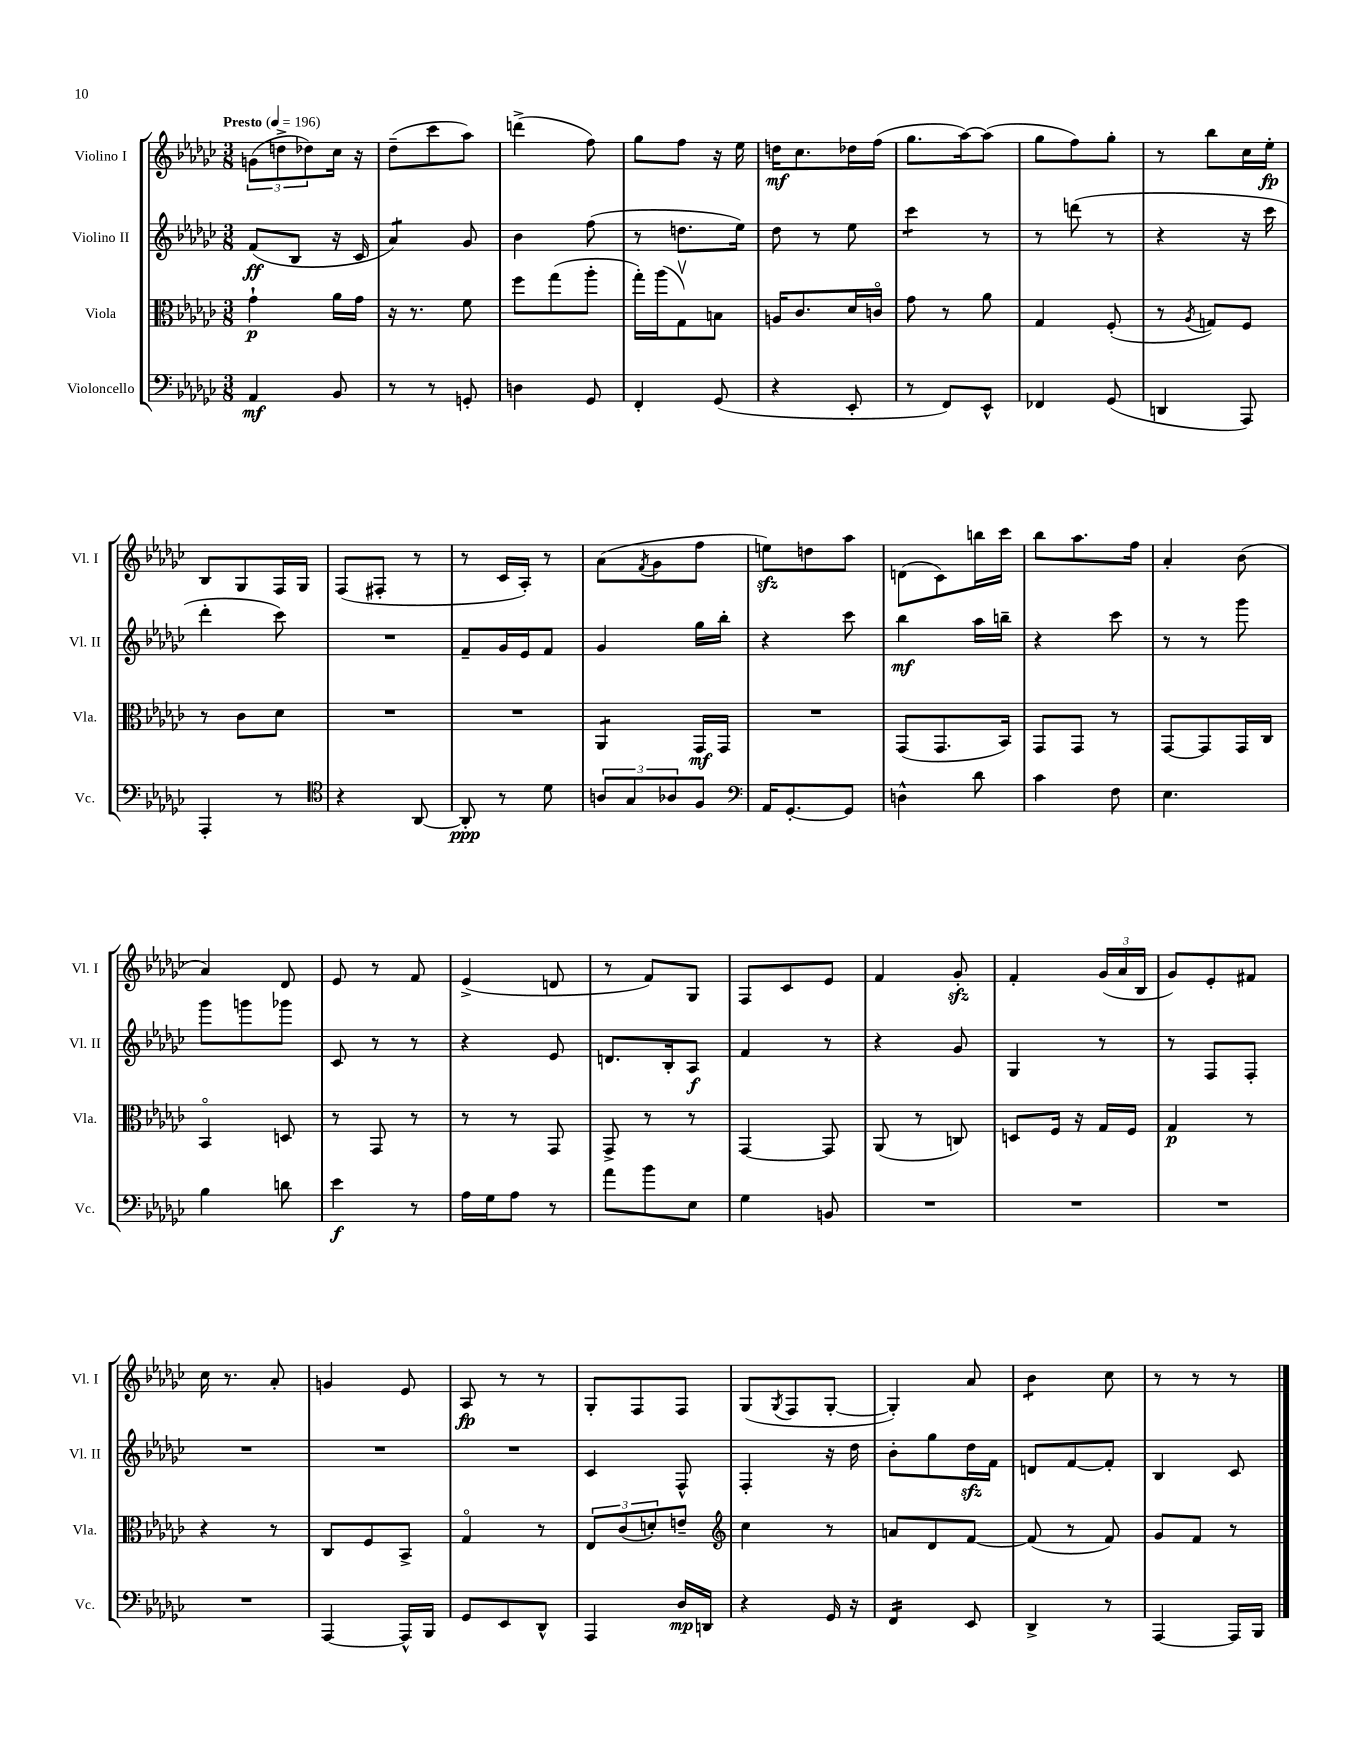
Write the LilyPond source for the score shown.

<<
\new StaffGroup <<
\new Staff = "s0" \with { instrumentName = "Violino I" shortInstrumentName = "Vl. I" } {
    \clef treble \key ges \major \numericTimeSignature \time 3/8 \tempo "Presto" 4 = 196
    \tuplet 3/2 { g'8( d''8-> des''8) } ces''16 r16 |
    des''8--( ces'''8 aes''8) |
    d'''4->( f''8) |
    ges''8 f''8 r16 ees''16 |
    d''16\mf ces''8. des''16 f''16( |
    ges''8. aes''16~) aes''8( |
    ges''8 f''8) ges''8-. |
    r8 bes''8 ces''16 ees''16-.\fp |
    bes8 ges8 f16 ges16 |
    f8( fis8-. r8 |
    r8 ces'16 aes16-.) r8 |
    aes'8( \acciaccatura { f'8 } ges'8 f''8 |
    e''8\sfz) d''8 aes''8 |
    d'8( ces'8) b''16 ces'''16 |
    bes''8 aes''8. f''16 |
    aes'4-. bes'8( |
    aes'4) des'8 |
    ees'8 r8 f'8 |
    ees'4->( d'8 |
    r8 f'8) ges8 |
    f8 ces'8 ees'8 |
    f'4 ges'8-.\sfz |
    f'4-. \tuplet 3/2 { ges'16( aes'16 bes16 } |
    ges'8) ees'8-. fis'8 |
    ces''16 r8. aes'8-. |
    g'4 ees'8 |
    aes8\fp r8 r8 |
    ges8-. f8 f8 |
    ges8( \acciaccatura { ges8 } f8 ges8~-. |
    ges4-.) aes'8 |
    bes'4:8 ces''8 |
    r8 r8 r8 \bar "|." |
}
\new Staff = "s1" \with { instrumentName = "Violino II" shortInstrumentName = "Vl. II" } {
    \clef treble \key ges \major \numericTimeSignature \time 3/8
    f'8\ff( bes8 r16 ces'16 |
    aes'4:8) ges'8 |
    bes'4 f''8( |
    r8 d''8. ees''16) |
    des''8 r8 ees''8 |
    ces'''4:8 r8 |
    r8 d'''8( r8 |
    r4 r16 ces'''16 |
    des'''4-. ces'''8) |
    R4. |
    f'8-- ges'16 ees'16 f'8 |
    ges'4 ges''16 bes''16-. |
    r4 ces'''8 |
    bes''4\mf aes''16 b''16-- |
    r4 ces'''8 |
    r8 r8 ges'''8 |
    ges'''8 g'''8 ges'''8 |
    ces'8 r8 r8 |
    r4 ees'8 |
    d'8. bes16-. aes8\f |
    f'4 r8 |
    r4 ges'8 |
    ges4 r8 |
    r8 f8 f8-. |
    R4. |
    R4. |
    R4. |
    ces'4 f8-^ |
    f4-. r16 des''16 |
    bes'8-. ges''8 des''16\sfz f'16 |
    d'8 f'8~ f'8-. |
    bes4 ces'8 \bar "|." |
}
\new Staff = "s2" \with { instrumentName = "Viola" shortInstrumentName = "Vla." } {
    \clef alto \key ges \major \numericTimeSignature \time 3/8
    ges'4-!\p aes'16 ges'16 |
    r16 r8. f'8 |
    f''8 ges''8( aes''8-. |
    ges''16-.) aes''16( ges8\upbow) b8 |
    a16 ces'8. des'16 c'16\flageolet |
    ges'8 r8 aes'8 |
    ges4 f8-.( |
    r8 \acciaccatura { aes8 } g8) f8 |
    r8 ces'8 des'8 |
    R4. |
    R4. |
    aes,4:8 ges,16\mf ges,16 |
    R4. |
    ges,8( ges,8. bes,16) |
    ges,8 ges,8 r8 |
    ges,8~ ges,8 ges,16 ces16 |
    bes,4\flageolet d8 |
    r8 ges,8 r8 |
    r8 r8 ges,8 |
    ges,8-> r8 r8 |
    ges,4~ ges,8 |
    aes,8( r8 c8) |
    d8 f16 r16 ges16 f16 |
    ges4\p r8 |
    r4 r8 |
    ces8 f8 bes,8-> |
    ges4\flageolet r8 |
    \tuplet 3/2 { ees8 ces'8( d'8-.) } e'8-- |
    \clef treble ces''4 r8 |
    a'8 des'8 f'8~ |
    f'8( r8 f'8) |
    ges'8 f'8 r8 \bar "|." |
}
\new Staff = "s3" \with { instrumentName = "Violoncello" shortInstrumentName = "Vc." } {
    \clef bass \key ges \major \numericTimeSignature \time 3/8
    aes,4\mf bes,8 |
    r8 r8 g,8-. |
    d4 ges,8 |
    f,4-. ges,8( |
    r4 ees,8-. |
    r8 f,8) ees,8-^ |
    fes,4 ges,8( |
    d,4 aes,,8) |
    aes,,4-. r8 |
    \clef tenor r4 aes,8~ |
    aes,8-.\ppp r8 des'8 |
    \tuplet 3/2 { a8 ges8 aes8 } f8 |
    \clef bass aes,16 ges,8.~-. ges,8 |
    d4-^ des'8 |
    ces'4 f8 |
    ees4. |
    bes4 d'8 |
    ees'4\f r8 |
    aes16 ges16 aes8 r8 |
    aes'8 bes'8 ees8 |
    ges4 b,8 |
    R4. |
    R4. |
    R4. |
    R4. |
    aes,,4~ aes,,16-^ bes,,16 |
    ges,8 ees,8 des,8-^ |
    aes,,4 des16\mp d,16 |
    r4 ges,16 r16 |
    f,4:16 ees,8 |
    des,4-> r8 |
    aes,,4~ aes,,16 bes,,16 \bar "|." |
}
>>
>>
\layout { \context { \Score \remove "Bar_number_engraver" } }
